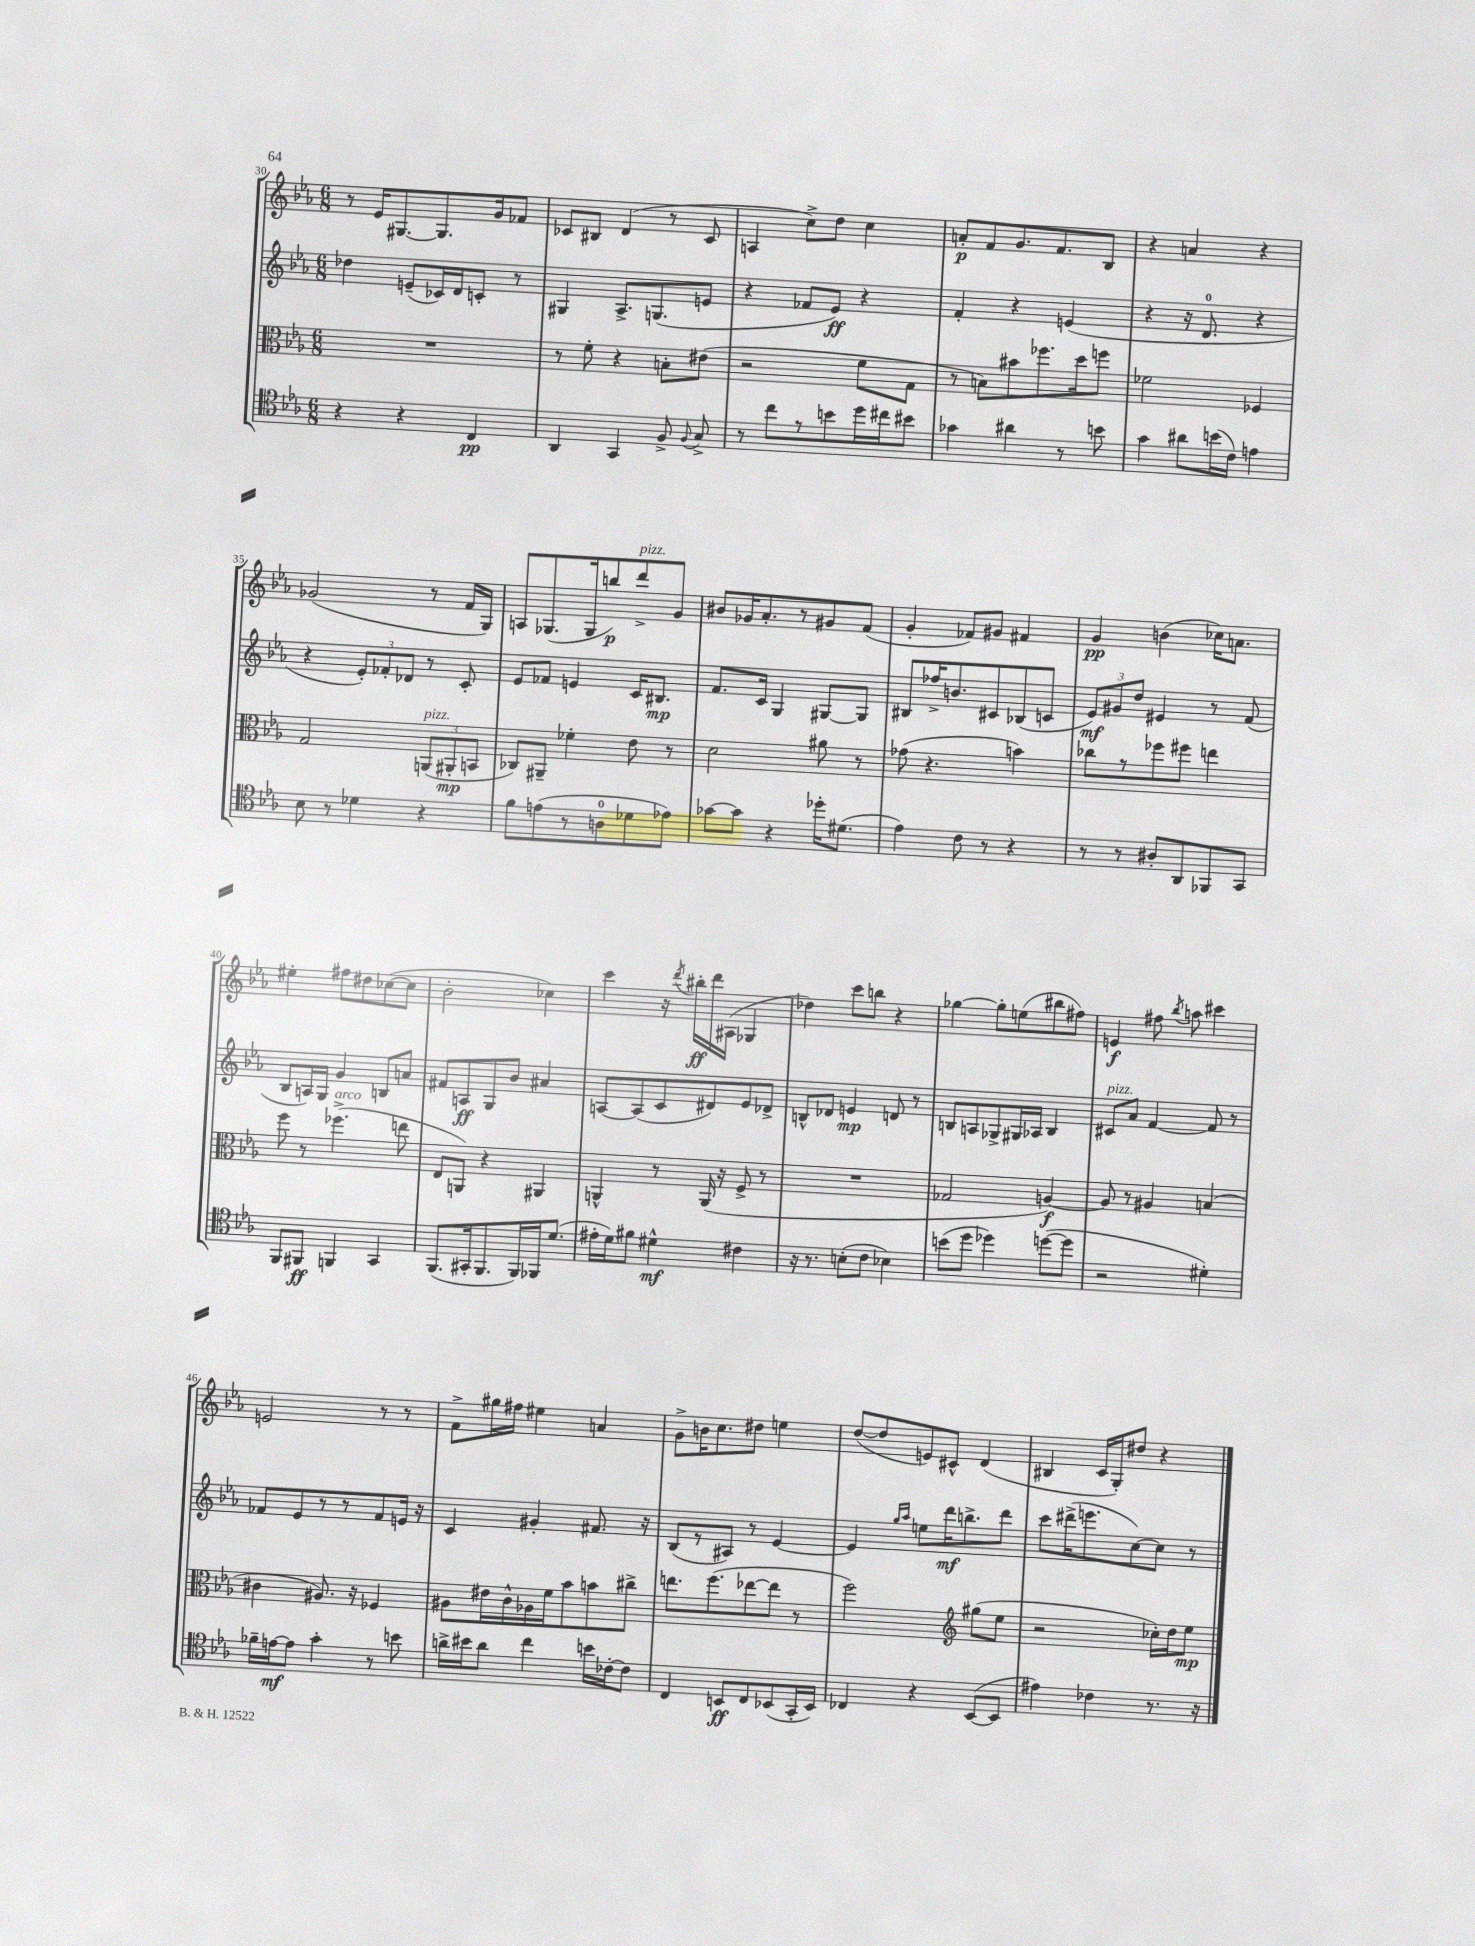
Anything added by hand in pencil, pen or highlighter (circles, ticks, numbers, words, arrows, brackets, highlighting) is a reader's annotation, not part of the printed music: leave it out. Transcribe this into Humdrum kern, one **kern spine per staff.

**kern	**dynam	**kern	**dynam	**kern	**dynam	**kern	**dynam
*part4	*part4	*part3	*part3	*part2	*part2	*part1	*part1
*staff4	*staff4	*staff3	*staff3	*staff2	*staff2	*staff1	*staff1
*clefC4	*	*clefC3	*	*clefG2	*	*clefG2	*
*k[b-e-a-]	*	*k[b-e-a-]	*	*k[b-e-a-]	*	*k[b-e-a-]	*
*M6/8	*	*M6/8	*	*M6/8	*	*M6/8	*
=30	=30	=30	=30	=30	=30	=30	=30
4r	.	2.r	.	4dd-X\	.	8r	.
.	.	.	.	.	.	16e-/KL	.
.	.	.	.	.	.	[8.G#X/	.
4r	.	.	.	(8en~/L	.	.	.
.	.	.	.	16c-X/L)	.	8.G#/]	.
.	.	.	.	16d/J	.	.	.
4C/	pp	.	.	8cn'/J	.	.	.
.	.	.	.	.	.	16g/k	.
.	.	.	.	8r	.	8f-X/J	.
=31	=31	=31	=31	=31	=31	=31	=31
4AA-/	.	8r	.	4G#X/	.	8c-X/L	.
.	.	8f'\	.	.	.	8B#X/J	.
4GG/	.	4r	.	8.A-^/L	.	(4d/	.
.	.	.	.	(8.Gn/	.	.	.
8F^/	.	8Bn'\L	.	.	.	8r	.
8qqF/	.	.	.	.	.	.	.
8G^/	.	(8e#X\J	.	8en/J	.	8c-/	.
=32	=32	=32	=32	=32	=32	=32	=32
8r	.	2r	.	4r	.	4An/	.
8cc\L	.	.	.	.	.	.	.
8r	.	.	.	8f-X/L	.	8cc^\L)	.
8bn\	.	.	.	8e-/J)	ff	8dd\J	.
16dd\L	.	8f\L	.	4r	.	4cc\	.
16cc#X\J	.	.	.	.	.	.	.
8b#X\J	.	8G\J	.	.	.	.	.
=33	=33	=33	=33	=33	=33	=33	=33
4g-X\	.	8r	.	4f'/	.	8an'/L	p
.	.	8Bn\L)	.	.	.	8f/	.
4a#X\	.	8b#X\	.	4r	.	8.g/	.
.	.	8.ff-X\	.	.	.	.	.
.	.	.	.	.	.	8.f/	.
8r	.	.	.	(4en/	.	.	.
.	.	16dd\k	.	.	.	.	.
8bn\	.	8ffn\J	.	.	.	8B-/J	.
=34	=34	=34	=34	=34	=34	=34	=34
4g\	.	2f-X\	.	4r	.	4r	.
8a#X\L	.	.	.	16r	.	4an/	.
.	.	.	.	8.d/	.	.	.
(16bn\L	.	.	.	.	.	.	.
16c\JJ)	.	.	.	.	.	.	.
4en\	.	4F-X/	.	4r	.	4r	.
!!LO:LB:g=z
=35	=35	=35	=35	=35	=35	=35	=35
8B-\	.	2G/	.	4r	.	(2g-X/	.
8r	.	.	.	.	.	.	.
4d-X\	.	.	.	12e-'/L)	.	.	.
.	.	.	.	12f-X'/	.	.	.
.	.	.	.	12d-X/J	.	.	.
!	!	!LO:TX:a:i:t=pizz.	!	!	!	!	!
4r	.	(12AAn/L	.	8r	.	8r	.
.	.	12AA#X'/	mp	.	.	.	.
.	.	.	.	8c'/	.	16f/LL	.
.	.	12BBn/J	.	.	.	.	.
.	.	.	.	.	.	16G/JJ)	.
=36	=36	=36	=36	=36	=36	=36	=36
8f\L	.	8C-X/L)	.	8e-/L	.	8An/L	.
(8en\	.	8AA#X~/J	.	8f-X/J	.	(8.G-X/	.
8r	.	4f-X'\	.	4en/	.	.	.
.	.	.	.	.	.	16G-/k	.
8An\	.	.	.	.	.	8bbn/)	p
!	!	!	!	!	!	!LO:TX:a:i:t=pizz.	!
8d-X\	.	8e-\	.	16c/KL	.	8ddd^/	.
.	.	.	.	8.B#X/J	mp	.	.
8e-X\J)	.	8r	.	.	.	8g/J	.
=37	=37	=37	=37	=37	=37	=37	=37
[8g-X\L	.	2d\	.	8.f/L	.	8b#X/L	.
8g-\J]	.	.	.	.	.	16g-X/K	.
.	.	.	.	16c/Jk	.	8.a-'/	.
4r	.	.	.	4G/	.	.	.
.	.	.	.	.	.	8r	.
16dd-X'\KL	.	8a#X\	.	[8G#X/L	.	8g#X/	.
(8.d#X\J	.	.	.	.	.	.	.
.	.	8r	.	8G#/J]	.	(8f/J	.
=38	=38	=38	=38	=38	=38	=38	=38
4e-\)	.	(8g-X\	.	8B#X/L	.	4g'/	.
.	.	4.r	.	16ff-X^/K	.	.	.
.	.	.	.	8.bn/	.	.	.
8c\	.	.	.	.	.	8f-X/L)	.
8r	.	.	.	8c#X/	.	8g#X/J	.
4r	.	4bn\)	.	(8B-X/	.	4f#X/	.
.	.	.	.	8cn/J	.	.	.
=39	=39	=39	=39	=39	=39	=39	=39
8r	.	8cc-X\L	.	12e-/L)	mf	4g/	pp
.	.	.	.	12g#X/	.	.	.
8r	.	8r	.	.	.	.	.
.	.	.	.	12dd/J	.	.	.
8A#X'/L	.	8ff-X\	.	4e#X/	.	(4bn\	.
8AA-/	.	8ff#X\J	.	.	.	.	.
8FF-X/	.	4een\	.	8r	.	16cc-X\KL)	.
.	.	.	.	.	.	8.an\J	.
8GG/J	.	.	.	(8f/	.	.	.
!!LO:LB:g=z
=40	=40	=40	=40	=40	=40	=40	=40
8FF/L	.	8ff\	.	8B-/L	.	4ee#X'\	.
8FF#X/J	ff	8r	.	16An/L)	.	.	.
.	.	.	.	16G/JJ	.	.	.
!	!	!LO:TX:a:i:t=arco	!	!	!	!	!
4FFn/	.	(4.ff-X^\	.	4g/	.	8ff#X\L	.
.	.	.	.	.	.	8dd#X\	.
4GG/	.	.	.	8Bn/L	.	([8cc-X\	.
.	.	8een\	.	8an/J	.	8cc-\J]	.
=41	=41	=41	=41	=41	=41	=41	=41
(8.FF/L	.	8E-/L	.	8f#X/L	.	2b-'\	.
.	.	8AAn/J)	.	8An/	ff	.	.
16GG#X'/k	.	.	.	.	.	.	.
8.FF/	.	4r	.	8G/	.	.	.
.	.	.	.	8b-/J	.	.	.
16FF/L)	.	.	.	.	.	.	.
16FF-X/J	.	4AA#X/	.	4a#X/	.	4cc-X\)	.
(8.d/J	.	.	.	.	.	.	.
=42	=42	=42	=42	=42	=42	=42	=42
16e#X'\LL	.	4AAn^^/	.	[8An/L	.	4ccc\	.
16d\J)	.	.	.	.	.	.	.
8f#X\J	.	.	.	(8A/]	.	.	.
4d#X^^\	mf	8r	.	8c/	.	16r	.
.	.	.	.	.	.	8qddd/	.
.	.	.	.	.	.	16bb#X'\LL	ff
.	.	(16AA/	.	8d#X/)	.	16ddd\	.
.	.	16r	.	.	.	(16A#X\JJ	.
4c#X\	.	8F^/	.	8e-/	.	4G-X/	.
.	.	8r	.	8d-X^/J	.	.	.
=43	=43	=43	=43	=43	=43	=43	=43
16r	.	2.r	.	8Bn^^/L	.	4dd-X\)	.
8.r	.	.	.	.	.	.	.
.	.	.	.	8d-X/J	.	.	.
(8Bn'\L	.	.	.	4en/	mp	8ccc\L	.
8c\J	.	.	.	.	.	8bbn\J	.
4B-X\)	.	.	.	8dn/	.	4r	.
.	.	.	.	8r	.	.	.
=44	=44	=44	=44	=44	=44	=44	=44
(8bn\L	.	2G-X/	.	8Bn/L	.	[4gg-X\	.
8dd\J	.	.	.	8An/	.	.	.
4dd-X\)	.	.	.	8G-X^/	.	8gg-'\L]	.
.	.	.	.	16G#X/L	.	(8een\	.
.	.	.	.	16A-X/JJ	.	.	.
([8ddn\L	.	[4An/)	f	4B/	.	8bb#X\	.
8dd\J]	.	.	.	.	.	8ff#X\J)	.
=45	=45	=45	=45	=45	=45	=45	=45
!	!	!	!	!LO:TX:a:i:t=pizz.	!	!	!
2r	.	8A/]	.	8c#X/L	.	4en/	f
.	.	8r	.	8a-/J	.	.	.
.	.	4A#X/	.	[4f/	.	8ff#X\	.
.	.	.	.	.	.	8qbb-/	.
.	.	.	.	.	.	8aan\	.
4d#X'\)	.	(4Bn/	.	8f/]	.	4ccc#X\	.
.	.	.	.	8r	.	.	.
!!LO:LB:g=z
=46	=46	=46	=46	=46	=46	=46	=46
16f-X~\LL	.	4c#X\	.	8f-X/L	.	2en/	.
[16en\J	mf	.	.	.	.	.	.
8e\J]	.	.	.	8e-/	.	.	.
4g'\	.	8.A#X/)	.	8r	.	.	.
.	.	.	.	8r	.	.	.
.	.	16r	.	.	.	.	.
8r	.	4F-X/	.	8f-/	.	8r	.
8bn\	.	.	.	16en/Jk	.	8r	.
.	.	.	.	16r	.	.	.
=47	=47	=47	=47	=47	=47	=47	=47
16an^\LL	.	8A#X\L	.	4c/	.	8f^\L	.
16b#X\J	.	.	.	.	.	.	.
8a\J	.	16e#X\L	.	.	.	16gg#X\L	.
.	.	16c^^\	.	.	.	16ff#X\JJ	.
4cc\	.	16A-X\	.	4g#X'/	.	4ee#X\	.
.	.	16f\J	.	.	.	.	.
.	.	8b-\	.	.	.	.	.
16bn\LL	.	8bn\	.	8.f#X/	.	4an/	.
[16c-X'\J	.	.	.	.	.	.	.
8c-\J]	.	8cc#X^\J	.	.	.	.	.
.	.	.	.	16r	.	.	.
=48	=48	=48	=48	=48	=48	=48	=48
4C/	.	8.een\L	.	(8B-/L	.	8g^\L	.
.	.	.	.	8r	.	16bn\K	.
.	.	(8.ff\	.	.	.	8.cc\	.
8BBn/L	ff	.	.	8A#X/J)	.	.	.
8C/	.	[8ee-X\	.	8r	.	8dd#X\J	.
(8BB-X/	.	8ee-\J]	.	[4e-/	.	4een\	.
16GG'/L	.	8r	.	.	.	.	.
16BB-/JJ)	.	.	.	.	.	.	.
=49	=49	=49	=49	=49	=49	=49	=49
4C-X/	.	2ff\)	.	4e-/]	.	([8dd/L	.
.	.	.	.	.	.	8dd/]	.
.	.	.	.	16qqgg/LL	.	.	.
.	.	.	.	16qqaa-/JJ	.	.	.
4r	.	.	.	8een\L	.	8en/)	.
.	.	.	.	16ddd\K	mf	8c#X^^/J	.
.	.	.	.	8.bbn^\	.	.	.
*	*	*clefG2	*	*	*	*	*
([8BB-/L	.	(8gg#X\L	.	.	.	(4d/	.
8BB-/J]	.	8ee-\J	.	8ddd\J	.	.	.
=50	=50	=50	=50	=50	=50	=50	=50
4e#X\)	.	2r	.	8ccc\L	.	4B#X/	.
.	.	.	.	(16ddd#X^\K	.	.	.
.	.	.	.	8.eeen\	.	.	.
4c-X\	.	.	.	.	.	16c/LL	.
.	.	.	.	.	.	16G'/J)	.
.	.	.	.	[8cc\)	.	8dd#X/J	.
8.r	.	16cc-X'\LL)	.	8cc\J]	.	4r	.
.	.	16dd\J	.	.	.	.	.
.	.	8ee-\J	mp	8r	.	.	.
16r	.	.	.	.	.	.	.
==	==	==	==	==	==	==	==
*-	*-	*-	*-	*-	*-	*-	*-
